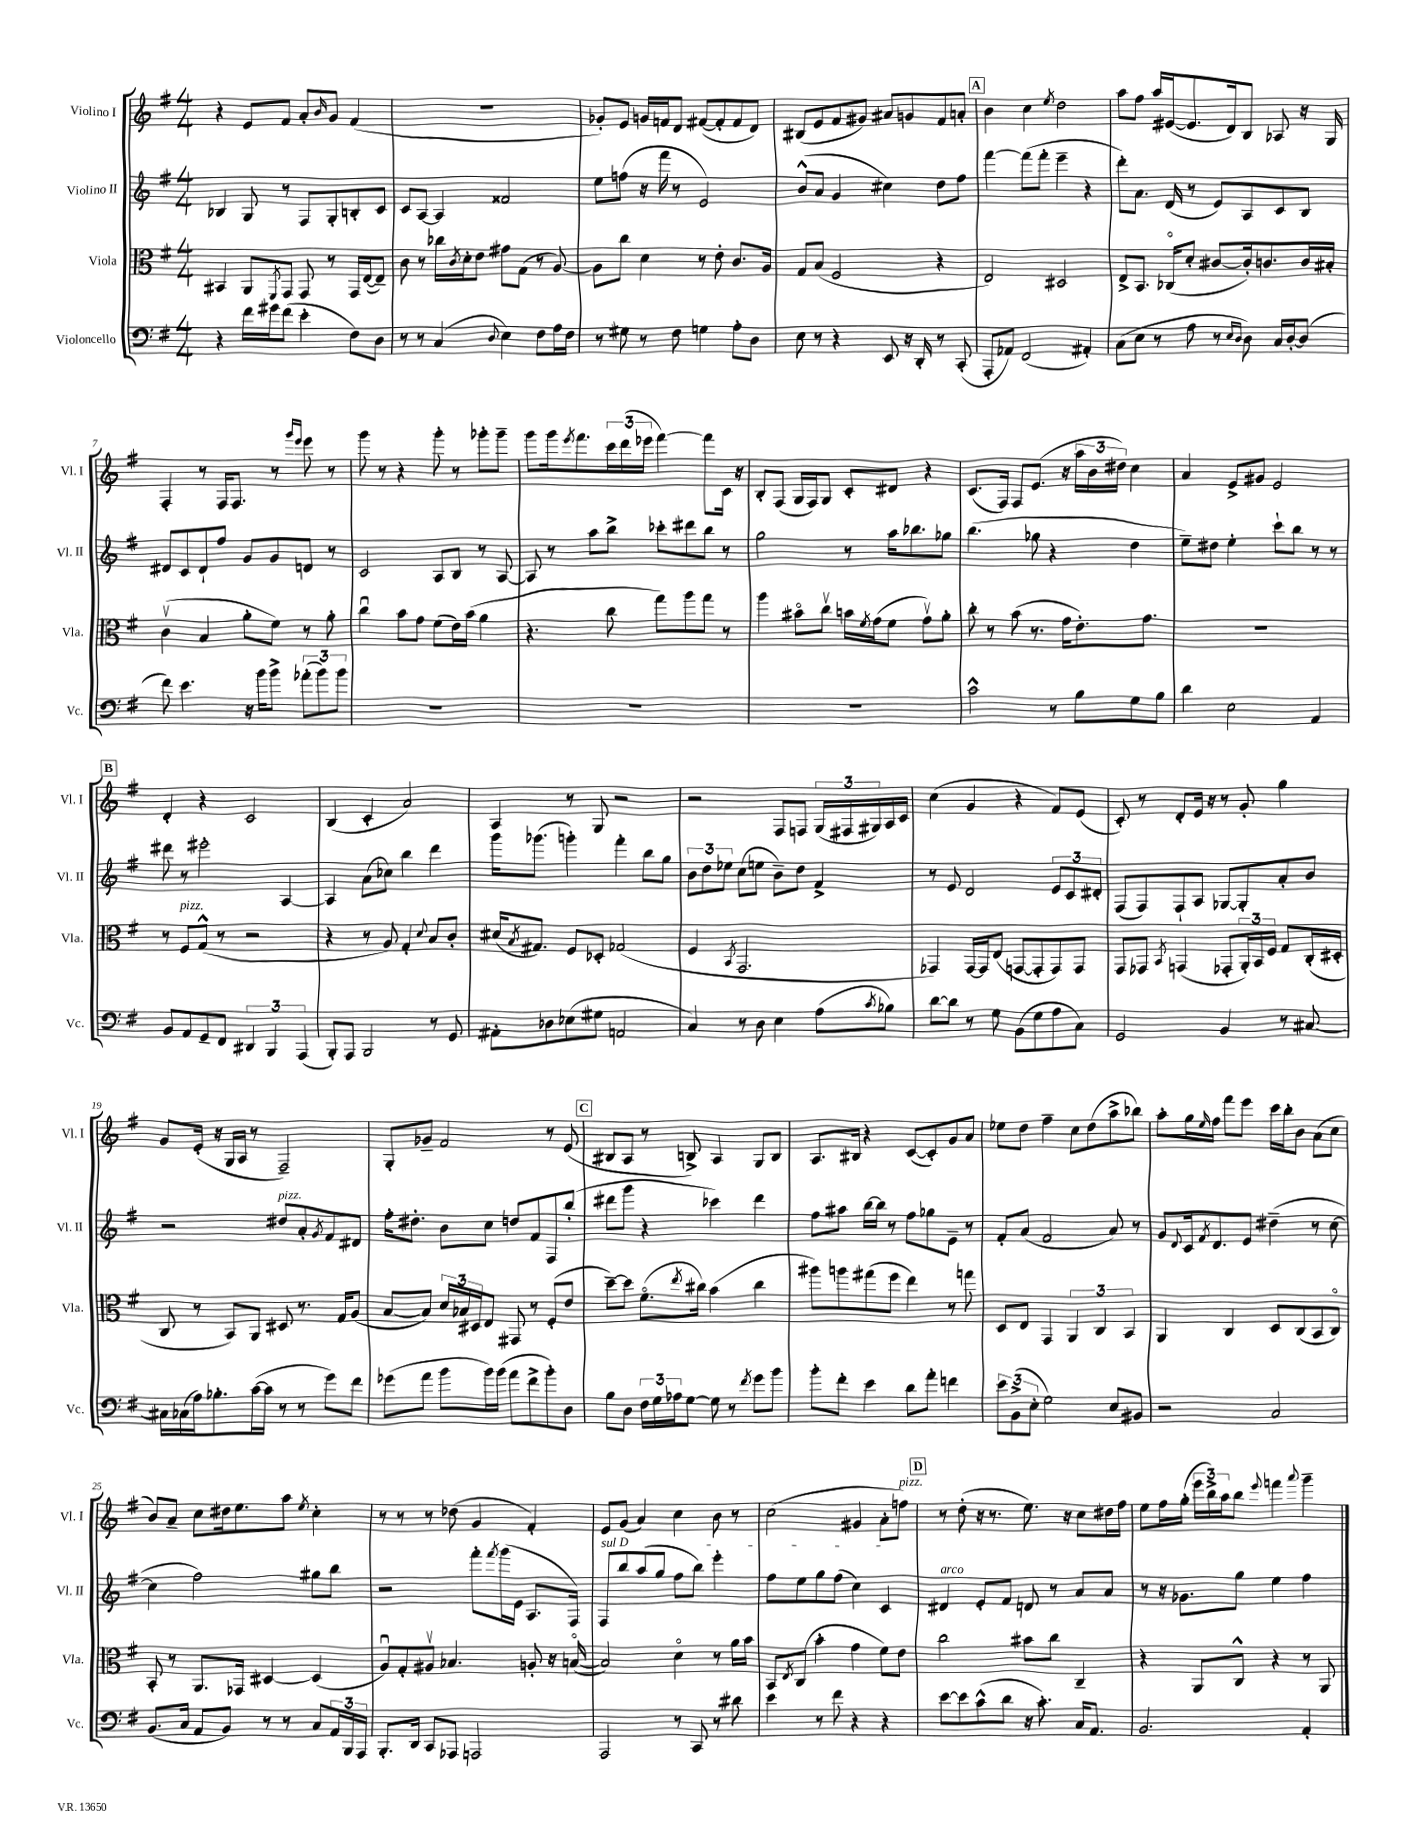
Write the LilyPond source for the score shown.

<<
\new StaffGroup <<
\new Staff = "s0" \with { instrumentName = "Violino I" shortInstrumentName = "Vl. I" } {
    \clef treble \key g \major \numericTimeSignature \time 4/4
    r4 e'8 fis'8 a'8-. \grace { b'16 } g'8 fis'4( |
    R1 |
    ges'8-.) e'8 g'16 f'16 d'8 fis'8~( fis'8-. fis'8 d'8) |
    bis8( e'8 fis'8 gis'8) ais'8 g'8 fis'8 a'8-. |
    \mark \markup { \box "A" } b'4 c''4 \acciaccatura { e''8 } d''2 |
    a''8 fis''8 a''16 eis'16~( eis'8. d'16) b8 aes8 r16 g16 |
    fis4-. r8 fis16 fis8. r8 \grace { g'''16 e'''16 } e'''8 r8 |
    g'''8 r8 r4 g'''8-. r8 ges'''8-. ges'''8-- |
    g'''8 g'''16 \acciaccatura { e'''8 } fis'''8. \tuplet 3/2 { c'''16 d'''16( ees'''16 } fis'''4~) fis'''8 c'16 r16 |
    b8-. fis8( g16 fis16) g8 c'8-. dis'8 r4 |
    c'8.( fis16) fis8 e'8.( r16 \tuplet 3/2 { a''16 b'16 dis''16) } c''4 |
    a'4 e'8-> gis'8 e'2 |
    \mark \markup { \box "B" } d'4-. r4 c'2 |
    b4( c'4-. a'2) |
    a4 r8 g8 r2 |
    r2 fis8 f8 \tuplet 3/2 { g16( fis16 gis16) } a16 c'16 |
    c''4( g'4 r4 fis'8) e'8( |
    c'8-.) r8 d'8-. e'16 r16 r8 g'8-. g''4 |
    g'8 e'16-.( r16 g16 a16 r8 fis2--) |
    g8-. ges'8-- fis'2 r8 e'8( |
    \mark \markup { \box "C" } bis8 a8 r8 b8->) a4 g8 b8 |
    a8. bis16 r4 c'8~( c'8-.) g'8 a'8 |
    ees''8 d''8 fis''4-- c''8 d''8( a''8-> bes''8) |
    a''8-. g''16 \grace { e''16 } fis''16 fis'''8 e'''8 c'''16 b''16-. b'8 a'8( c''8 |
    b'8) a'8-- c''8 dis''16 e''8. a''8 \acciaccatura { e''8 } c''4-. |
    r8 r8 r8 des''8( g'4 fis'4-.) |
    e'8 g'8( a'4) c''4 b'8 r8 |
    c''2( gis'4 a'8-. f''8^\markup { \italic "pizz." }) |
    \mark \markup { \box "D" } r8 d''8-.( r16 r8. e''8.) r16 c''8 dis''16 fis''16 |
    e''8 fis''16 g''16-.( \tuplet 3/2 { e'''16 b''16->) a''16 } b''8 \appoggiatura { e'''8 } f'''4 \appoggiatura { a'''8 } g'''4-- \bar "|." |
}
\new Staff = "s1" \with { instrumentName = "Violino II" shortInstrumentName = "Vl. II" } {
    \clef treble \key g \major \numericTimeSignature \time 4/4
    bes4 g8 r8 fis8 g8-. b8-. c'8 |
    c'8 a8~ a4 fisis'2 |
    e''8 f''8( r16 fis'''16 r8 e'2) |
    b'8-^( a'8 g'4 cis''4) d''8 fis''8 |
    \mark \markup { \box "A" } fis'''4~ fis'''8( fis'''8-. e'''4-- r4 |
    d'''8-.) a'8. d'16( r8 e'8) a8 c'8 b8 |
    dis'8 c'8 dis'8-! fis''8 g'8 g'8 d'8 r8 |
    c'2 a8 b8 r8 a8~ |
    a8 r8 a''8 b''8-> ces'''8-. dis'''8 b''8 r8 |
    g''2 r8 a''16 bes''8. ges''8 |
    b''4.( ges''8 r4 d''4 |
    e''8--) dis''8 e''4-. c'''8-! b''8 r8 r8 |
    \mark \markup { \box "B" } dis'''8 r8 eis'''2-. a4~ |
    a4 a'8( ces''8) b''4 d'''4 |
    g'''16 ges'''8.( g'''4-.) fis'''4-. b''8 g''8 |
    \tuplet 3/2 { b'8 d''8 ees''8 } c''8( e''8 b'8--) d''8 fis'4-> |
    r8 e'8 d'2 \tuplet 3/2 { e'8 c'8 dis'8-. } |
    fis8( fis8) fis8-! a8 ges8~ ges8-. a'8-. b'8 |
    r2 dis''8^\markup { \italic "pizz." } a'8-. \acciaccatura { g'8 } fis'8 dis'8 |
    fis''16-. dis''8.-. b'8 c''8 d''8 fis'8 fis8 b''8-.( |
    \mark \markup { \box "C" } dis'''8 g'''8 r4 ces'''4) dis'''4 |
    fis''8 ais''8 b''16~ b''16 r8 fis''8 ges''8 e'8-- r8 |
    fis'8-. a'8( fis'2 a'8) r8 |
    g'8 \appoggiatura { d'8 } c'16 \acciaccatura { fis'8 } d'8. e'8 dis''4--( r8 c''8~ |
    c''4 fis''2) gis''8 b''8 |
    r2 fis'''8-. \acciaccatura { fis'''8 } g'''16( e'16 a8. fis16) |
    \once \override TextSpanner.bound-details.left.text = \markup { \italic "sul D" } fis8\startTextSpan b''8 a''8( g''8 fis''8 b''8) e'''4-. |
    fis''8 e''8 g''8 fis''8( c''4) c'4\stopTextSpan |
    \mark \markup { \box "D" } dis'4^\markup { \italic "arco" } e'8-. fis'8 d'8 r8 a'8 a'8 |
    r8 r16 ges'8. g''8 e''4 fis''4 \bar "|." |
}
\new Staff = "s2" \with { instrumentName = "Viola" shortInstrumentName = "Vla." } {
    \clef alto \key g \major \numericTimeSignature \time 4/4
    bis,4 a,8 \acciaccatura { fis,8 } g,8 g,8 r8 g,16 e16~( e8--) |
    c'8 r8 ces''16 \acciaccatura { c'8 } d'16-. e'8 gis'8 g8( r8 a8~) |
    a8 c''8 d'4 r8 e'8-. c'8. a16 |
    g8 b8( fis2 r4 |
    \mark \markup { \box "A" } e2) dis2 |
    e8-> b,8. ces16\flageolet( d'8-. cis'8~ cis'16-.) c'8. c'16 bis16-. |
    c'4\upbow( b4 a'8-. fis'8) r8 a'8-. |
    c''4\downbow b'8 g'8 fis'8( e'16) b'16( a'4 |
    r4. c''8 g''8) a''8 g''8 r8 |
    a''4 bis'8\flageolet c''8\upbow b'16 \acciaccatura { fis'8 } g'16( fis'8 g'8\upbow) a'8-. |
    c''8-. r8 b'8( r8. g'16 e'8.-.) g'8. |
    R1 |
    \mark \markup { \box "B" } r8 fis8^\markup { \italic "pizz." } g8-^( r8 r2 |
    r4 r8 a8) g4-. \appoggiatura { d'8 } b8 c'8-. |
    dis'16( \acciaccatura { b8 } gis8.) fis8 des8-. ges2( |
    fis4 \acciaccatura { b,8 } g,2. |
    ges,4) ges,16~ ges,16 e8( g,8~ g,8-. g,8) g,8 |
    g,8 ges,8 \acciaccatura { b,8 } g,4( ges,8-. \tuplet 3/2 { a,16-.) b,16 fis16 } g8 c16-.( dis16-. |
    c8 r8 b,8) a,8 dis8 r8. g16 a8( |
    b8~ b8) \tuplet 3/2 { d'16 bes16 dis16 } e8 gis,8 r8 fis8-.( e'8 |
    \mark \markup { \box "C" } d''8~--) d''8 fis'8.\flageolet( \acciaccatura { e''8 } cis''16) b'4( cis''4 |
    ais''8) a''8 gis''8( fis''8 e''4) r8 g''8 |
    d8 e8 g,4 \tuplet 3/2 { a,4 c4 b,4 } |
    a,4 c4 d8 c8( b,8 c8\flageolet) |
    b,8-. r8 a,8. ges,16 dis4~ dis4( |
    a8\downbow) g8-. ais8\upbow bes4. a8-. r16 b16~\flageolet( |
    b2) d'4\flageolet r8 a'16 b'16 |
    b,8 \acciaccatura { e8 } c8( b'4-. g'4 fis'8) e'8 |
    \mark \markup { \box "D" } c''2 bis'8 c''8 c4-- |
    r4 a,8 c8-^ r4 r8 a,8 \bar "|." |
}
\new Staff = "s3" \with { instrumentName = "Violoncello" shortInstrumentName = "Vc." } {
    \clef bass \key g \major \numericTimeSignature \time 4/4
    r4 fis'16 gis'16 fis'8( e'4-. fis8) d8 |
    r8 r8 c4( \appoggiatura { d8 } e4) fis8 a16 fis16 |
    r8 gis8 r8 fis8 g4 a8-. d8 |
    e8 r8 r4 e,8 r16 d,16-. r8 c,8-.( |
    \mark \markup { \box "A" } a,,8-. aes,8) fis,2( ais,4-.) |
    c8( e8 r8 a8 r8 \grace { e16 d16 } d8) c16 d16~-. d8( |
    fis'8) e'4. r16 b'16 b'8-> \tuplet 3/2 { aes'8-.( b'8) b'8 } |
    R1 |
    R1 |
    R1 |
    c'2-^ r8 b8 g8 b8 |
    d'4 e2 a,4 |
    \mark \markup { \box "B" } b,8 a,8 g,8-- fis,8 \tuplet 3/2 { dis,4 b,,4 a,,4( } |
    b,,8-.) a,,8 b,,2 r8 g,8 |
    ais,8-. des8 ees8( gis8 a,2 |
    c4) r8 d8 e4 a8( \acciaccatura { c'8 } bes8) |
    d'8~ d'8 r8 g8 b,8( g8 a8 c8) |
    g,2 b,4 r8 cis8~ |
    cis16 ces16( a16) bes8.-. c'16~( c'16 r8 r8 g'8) fis'8 |
    ges'8( a'8 b'8 b'16) b'16( a'8 fis'8-> b'8-.) d8 |
    \mark \markup { \box "C" } b8 d8 \tuplet 3/2 { fis16 g16 aes16 } g8~ g8 r8 \acciaccatura { fis'8 } g'8 b'8 |
    b'8-. fis'8-. e'4 d'8 a'8-. f'4 |
    \tuplet 3/2 { e'8 b,8->( e8-. } g2) e8 bis,8 |
    r2 c2 |
    b,8.( c16 a,8 b,8) r8 r8 c8 \tuplet 3/2 { a,16 b,,16 a,,16 } |
    b,,8.-. d,16 c,8 aes,,8 a,,2 |
    a,,2 r8 c,8 r8 dis'8 |
    e'4 r8 fis'8 r4 r4 |
    \mark \markup { \box "D" } e'8~ e'8 c'8-^( d'8 r16 c'8.-.) c16 a,8. |
    b,2. a,4-. \bar "|." |
}
>>
>>
